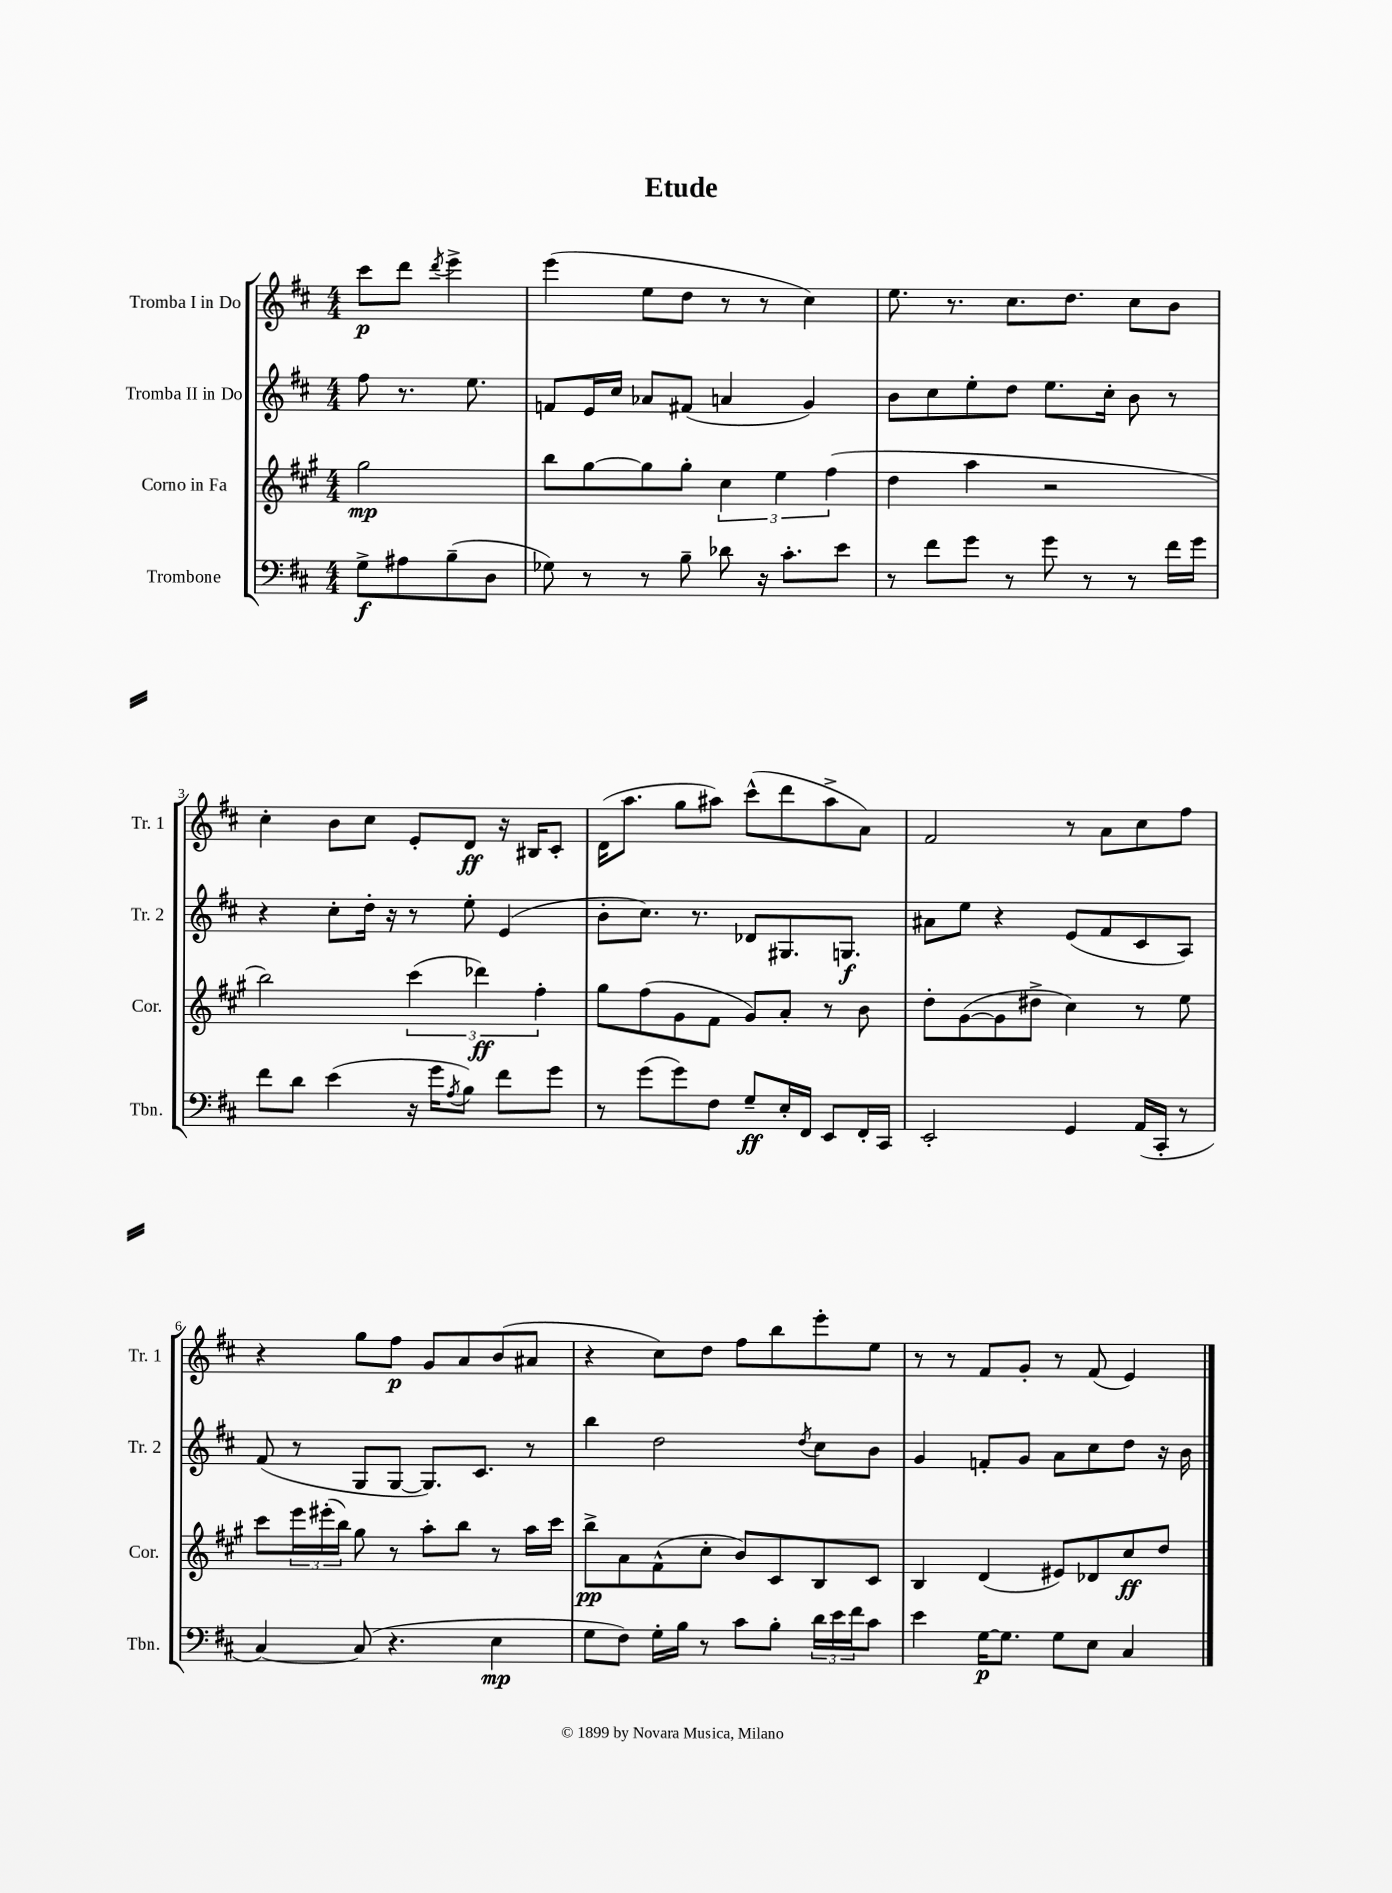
\header { title = "Etude" }
<<
\new StaffGroup <<
\new Staff = "s0" \with { instrumentName = "Tromba I in Do" shortInstrumentName = "Tr. 1" } {
    \clef treble \key d \major \numericTimeSignature \time 4/4 \partial 2
    cis'''8\p d'''8 \acciaccatura { d'''8 } e'''4-> |
    e'''4( e''8 d''8 r8 r8 cis''4) |
    e''8. r8. cis''8. d''8. cis''8 b'8 |
    cis''4-. b'8 cis''8 e'8-. d'8\ff r16 bis16 cis'8-. |
    d'16( a''8. g''8 ais''8) cis'''8-^( d'''8 ais''8-> a'8) |
    fis'2 r8 a'8 cis''8 fis''8 |
    r4 g''8 fis''8\p g'8 a'8 b'8( ais'8 |
    r4 cis''8) d''8 fis''8 b''8 e'''8-. e''8 |
    r8 r8 fis'8 g'8-. r8 fis'8( e'4) \bar "|." |
}
\new Staff = "s1" \with { instrumentName = "Tromba II in Do" shortInstrumentName = "Tr. 2" } {
    \clef treble \key d \major \numericTimeSignature \time 4/4 \partial 2
    fis''8 r8. e''8. |
    f'8 e'16 cis''16 aes'8 fis'8( a'4 g'4) |
    b'8 cis''8 e''8-. d''8 e''8. cis''16-. b'8 r8 |
    r4 cis''8-. d''16-. r16 r8 e''8-. e'4( |
    b'8-. cis''8.) r8. des'8 gis8. g8.\f |
    ais'8 e''8 r4 e'8( fis'8 cis'8 a8) |
    fis'8( r8 g8 g8~ g8.) cis'8. r8 |
    b''4 d''2 \acciaccatura { d''8 } cis''8 b'8 |
    g'4 f'8-. g'8 a'8 cis''8 d''8 r16 b'16 \bar "|." |
}
\new Staff = "s2" \with { instrumentName = "Corno in Fa" shortInstrumentName = "Cor." } {
    \clef treble \key a \major \numericTimeSignature \time 4/4 \partial 2
    gis''2\mp |
    b''8 gis''8~ gis''8 gis''8-. \tuplet 3/2 { cis''4 e''4 fis''4( } |
    d''4 a''4 r2 |
    b''2) \tuplet 3/2 { cis'''4( des'''4\ff) fis''4-. } |
    gis''8 fis''8( gis'8 fis'8 gis'8) a'8-. r8 b'8 |
    d''8-. gis'8~( gis'8 dis''8-> cis''4) r8 e''8 |
    cis'''8 \tuplet 3/2 { e'''16 eis'''16-.( b''16) } gis''8 r8 a''8-. b''8 r8 a''16 cis'''16 |
    b''8->\pp a'8 fis'8-^( cis''8-. b'8) cis'8 b8 cis'8 |
    b4 d'4( eis'8) des'8 cis''8\ff d''8 \bar "|." |
}
\new Staff = "s3" \with { instrumentName = "Trombone" shortInstrumentName = "Tbn." } {
    \clef bass \key d \major \numericTimeSignature \time 4/4 \partial 2
    g8->\f ais8 b8--( d8 |
    ges8) r8 r8 b8-- des'8 r16 cis'8.-. e'8 |
    r8 fis'8 g'8 r8 g'8 r8 r8 fis'16 g'16 |
    fis'8 d'8 e'4( r16 g'16 \acciaccatura { a8 } b8) fis'8 g'8 |
    r8 g'8( g'8) fis8 g8--\ff e16-. fis,16 e,8 fis,16-. cis,16 |
    e,2-. g,4 a,16( cis,16-. r8 |
    cis4~) cis8( r4. e4\mp |
    g8 fis8) g16-. b16 r8 cis'8 b8-. \tuplet 3/2 { d'16 e'16 fis'16 } cis'8 |
    e'4 g16~\p g8. g8 e8 cis4 \bar "|." |
}
>>
>>
